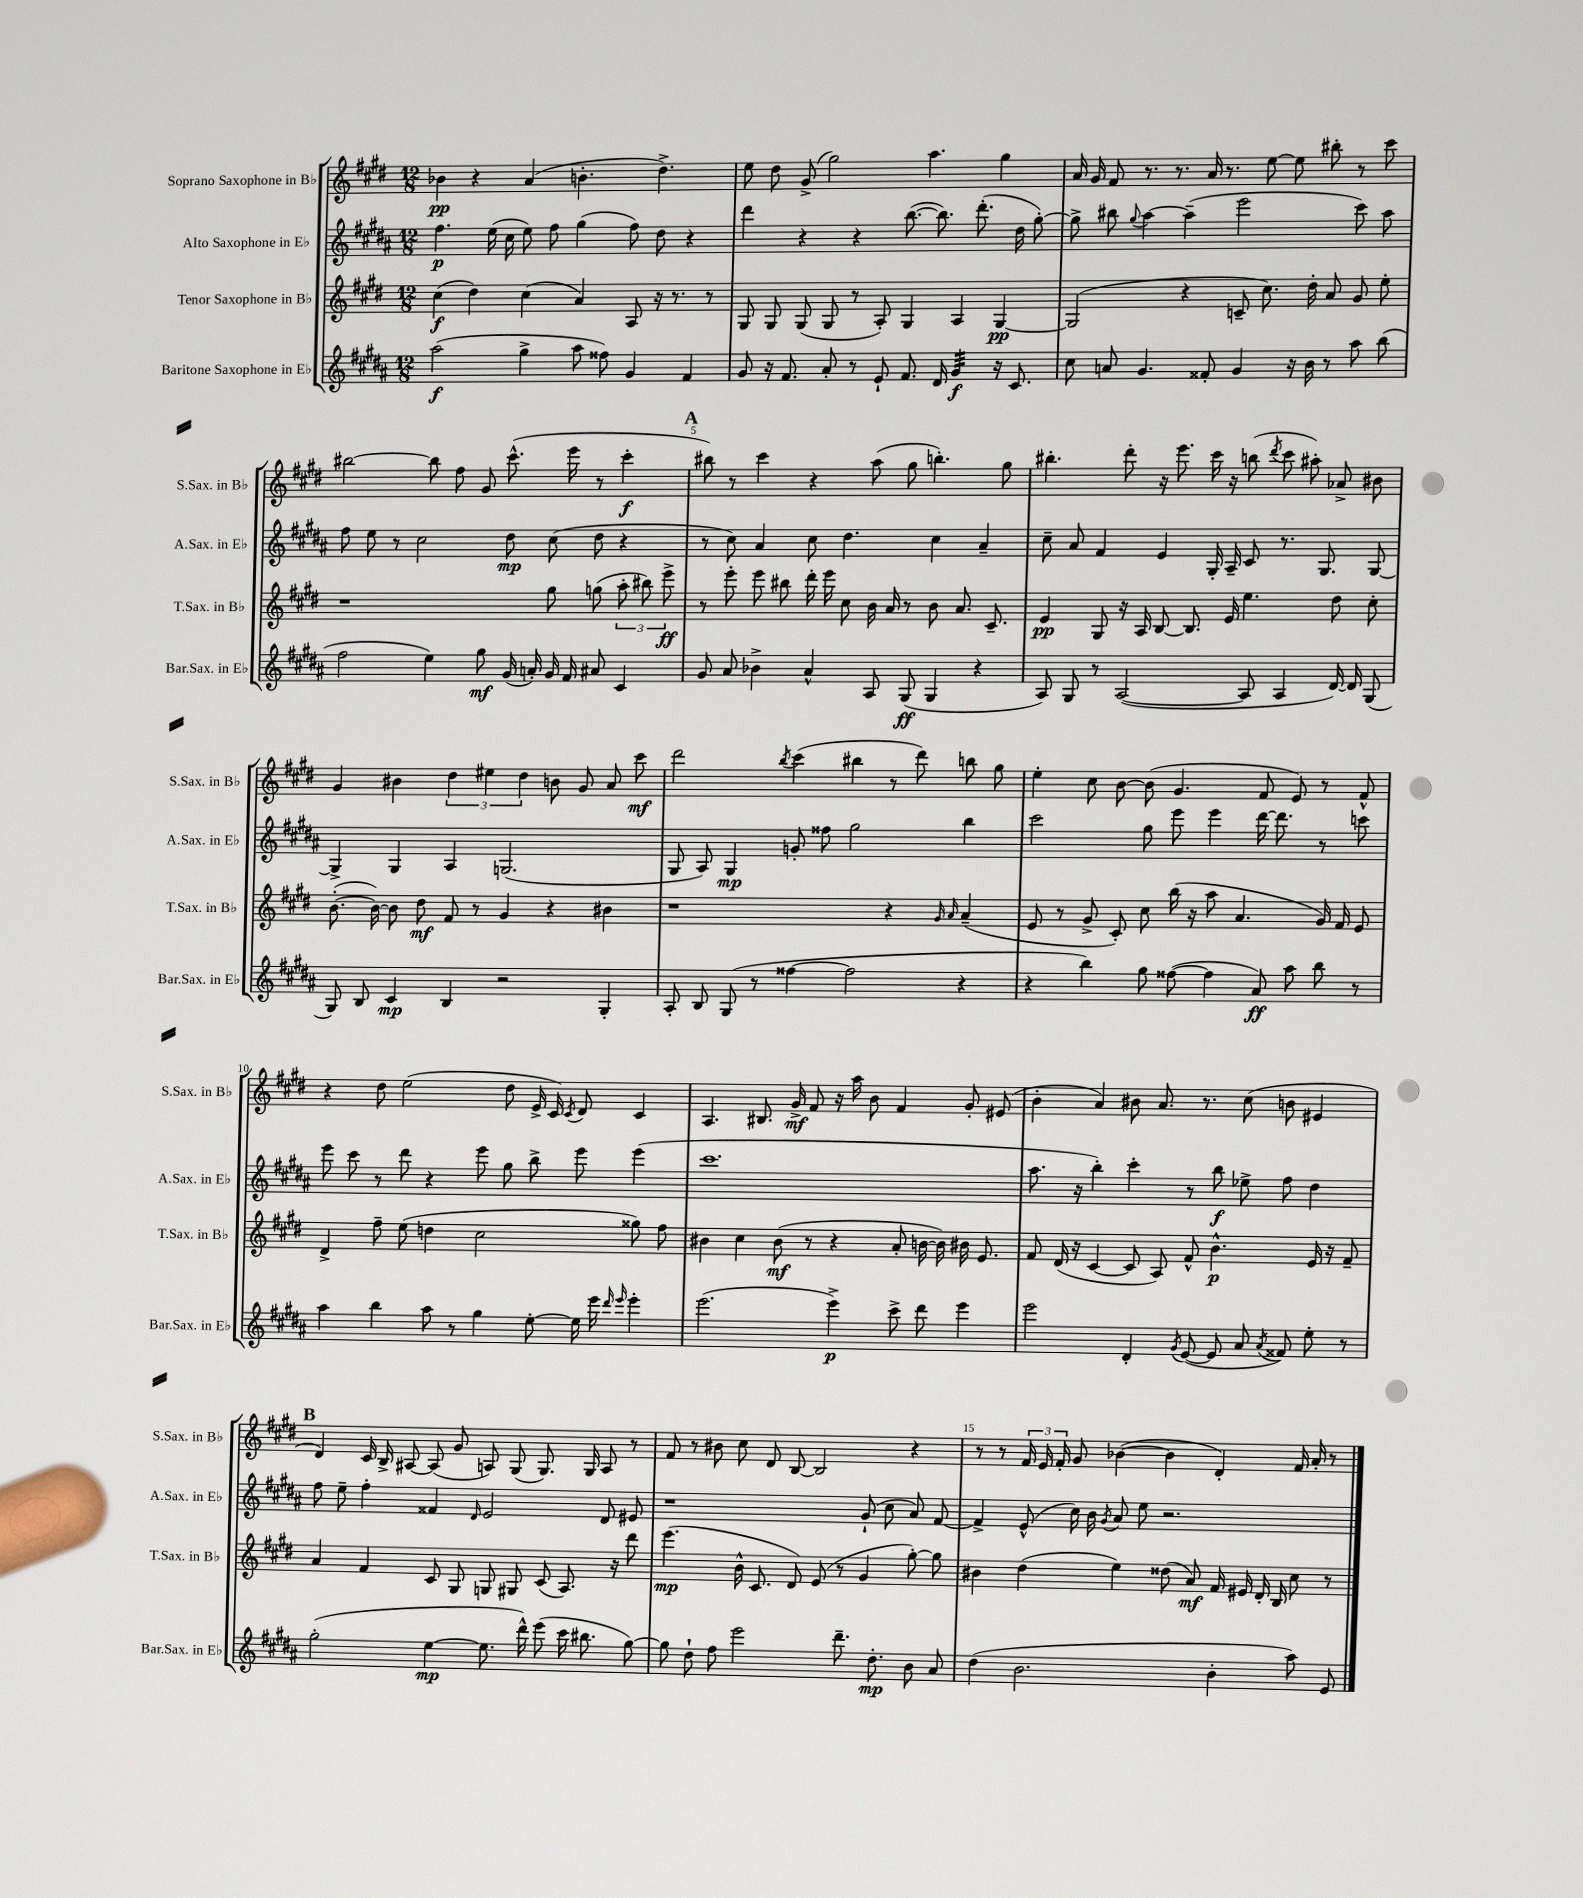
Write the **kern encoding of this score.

**kern	**dynam	**kern	**dynam	**kern	**dynam	**kern	**dynam
*part4	*part4	*part3	*part3	*part2	*part2	*part1	*part1
*staff4	*staff4	*staff3	*staff3	*staff2	*staff2	*staff1	*staff1
*I"Baritone Saxophone in E♭	*	*I"Tenor Saxophone in B♭	*	*I"Alto Saxophone in E♭	*	*I"Soprano Saxophone in B♭	*
*I'Bar.Sax. in E♭	*	*I'T.Sax. in B♭	*	*I'A.Sax. in E♭	*	*I'S.Sax. in B♭	*
*clefG2	*	*clefG2	*	*clefG2	*	*clefG2	*
*k[f#c#g#d#a#]	*	*k[f#c#g#d#]	*	*k[f#c#g#d#a#]	*	*k[f#c#g#d#]	*
*M12/8	*	*M12/8	*	*M12/8	*	*M12/8	*
=1	=1	=1	=1	=1	=1	=1	=1
(2aa#\	f	(4cc#\	f	4.ff#\	p	4b-X\	pp
.	.	4dd#\)	.	.	.	4r	.
.	.	.	.	(16ee\	.	.	.
.	.	.	.	16cc#\	.	.	.
4gg#^\	.	(4cc#\	.	8ee\)	.	(4a/	.
.	.	.	.	8ff#\	.	.	.
8aa#\	.	4a/)	.	(4gg#\	.	4.bn'\	.
8ff##X\)	.	.	.	.	.	.	.
4g#/	.	8A/	.	8ff#\)	.	.	.
.	.	16r	.	8dd#\	.	4.dd#^\)	.
.	.	8.r	.	.	.	.	.
4f#/	.	.	.	4r	.	.	.
.	.	8r	.	.	.	.	.
=2	=2	=2	=2	=2	=2	=2	=2
8g#/	.	8G#/	.	4ddd#\	.	8ee\	.
16r	.	8G#/	.	.	.	8dd#\	.
8.f#/	.	.	.	.	.	.	.
.	.	(8G#/	.	4r	.	(8g#^/	.
8a#'/	.	8G#/	.	.	.	2gg#\)	.
8r	.	8r	.	4r	.	.	.
8e`/	.	8A'/)	.	.	.	.	.
8.f#/	.	4G#/	.	([8.bb\	.	.	.
.	.	.	.	.	.	4.aa\	.
16d#/	.	.	.	8.bb\])	.	.	.
*tremolo	*	*	*	*	*	*	*
32g#/LLL	f	4A/	.	.	.	.	.
32g#/	.	.	.	.	.	.	.
32g#/	.	.	.	.	.	.	.
32g#/	.	.	.	.	.	.	.
32g#/	.	.	.	(8.ddd#'\	.	.	.
32g#/	.	.	.	.	.	.	.
32g#/	.	.	.	.	.	.	.
32g#/JJJ	.	.	.	.	.	.	.
*Xtremolo	*	*	*	*	*	*	*
16r	.	[4G#/	pp	.	.	4gg#\	.
8.c#/	.	.	.	16dd#\	.	.	.
.	.	.	.	[8gg#'\)	.	.	.
=3	=3	=3	=3	=3	=3	=3	=3
8cc#\	.	(2G#/]	.	8gg#^\]	.	16a/	.
.	.	.	.	.	.	16g#/	.
8an/	.	.	.	8bb#X\	.	8f#/	.
.	.	.	.	8qqgg#/	.	.	.
4.g#/	.	.	.	[4aa#\	.	8.r	.
.	.	.	.	.	.	8.r	.
.	.	4r	.	(4aa#~\]	.	.	.
8f##X'/	.	.	.	.	.	16a/	.
.	.	.	.	.	.	8.r	.
4g#/	.	8cn~/	.	2eee\	.	.	.
.	.	8.cc#\)	.	.	.	[8ee\	.
16r	.	.	.	.	.	8ee\]	.
16b\	.	16dd#'\	.	.	.	.	.
8r	.	8a/	.	.	.	8bb#X'\	.
8aa#\	.	8g#/	.	8ccc#\)	.	8r	.
(8bb\	.	8ee'\	.	8aa#\	.	8ccc#\	.
!!LO:LB:g=z
=4	=4	=4	=4	=4	=4	=4	=4
2ff#\	.	1r	.	8ff#\	.	[2bb#X\	.
.	.	.	.	8ee\	.	.	.
.	.	.	.	8r	.	.	.
.	.	.	.	2cc#\	.	.	.
4ee\)	.	.	.	.	.	8bb#\]	.
.	.	.	.	.	.	8ff#\	.
8gg#\	mf	.	.	.	.	8g#/	.
(16g#/	.	.	.	8dd#\	mp	(8.ccc#^^\	.
16an'/)	.	.	.	.	.	.	.
16g#/	.	8gg#\	.	(8cc#\	.	.	.
16f#/	.	.	.	.	.	16eee\	.
8a#X/	.	(8ggn\	.	8dd#\	.	8r	.
4c#/	.	12aa'\	.	4r	.	4ccc#'\	f
.	.	12bb#X\)	.	.	.	.	.
.	.	12eee^\	ff	.	.	.	.
!!LO:REH:place=s1:t=A
=5	=5	=5	=5	=5	=5	=5	=5
8g#/	.	8r	.	8r	.	8bb#X\)	.
8a#/	.	8eee'\	.	8cc#\)	.	8r	.
4b-X^\	.	8eee\	.	4a#/	.	4ccc#\	.
.	.	8bb#X\	.	.	.	.	.
4a#^^/	.	16ddd#'\	.	8cc#\	.	4r	.
.	.	16eee\	.	.	.	.	.
.	.	8cc#\	.	4.dd#\	.	.	.
8A#/	.	16b\	.	.	.	(8aa\	.
.	.	16a/	.	.	.	.	.
(8G#/	ff	8r	.	.	.	8gg#\	.
4G#/	.	8b\	.	4cc#\	.	4.bbn'\)	.
.	.	8.a/	.	.	.	.	.
4r	.	.	.	4a#~/	.	.	.
.	.	8.c#~/	.	.	.	.	.
.	.	.	.	.	.	8gg#\	.
=6	=6	=6	=6	=6	=6	=6	=6
8A#/)	.	4e/	pp	8cc#~\	.	4.bb#X'\	.
8G#/	.	.	.	8a#/	.	.	.
8r	.	8G#/	.	4f#/	.	.	.
([2A#/	.	16r	.	.	.	8ddd#'\	.
.	.	16A/	.	.	.	.	.
.	.	[8B/	.	4e/	.	16r	.
.	.	.	.	.	.	8.eee\	.
.	.	8.B/]	.	.	.	.	.
.	.	.	.	16G#'/	.	16ccc#\	.
.	.	16e/	.	16A#~/	.	16r	.
8A#/]	.	4.ee\	.	8c#/	.	(8bbn\	.
.	.	.	.	.	.	8qddd#/	.
4A#/	.	.	.	8.r	.	8ccc#\	.
.	.	.	.	.	.	8aa#X'\)	.
.	.	.	.	8.G#/	.	.	.
[16d#/)	.	8dd#\	.	.	.	8a-X^/	.
16d#/]	.	.	.	.	.	.	.
(8G#/	.	8cc#'\	.	[8G#/	.	8b#X\	.
!!LO:LB:g=z
=7	=7	=7	=7	=7	=7	=7	=7
8G#/)	.	([8.b'\	.	4G#^/]	.	4g#/	.
8B/	.	.	.	.	.	.	.
.	.	16b\_)	.	.	.	.	.
4c#/	mp	8b\]	.	4G#/	.	4b#X\	.
.	.	8dd#\	mf	.	.	.	.
4B/	.	8f#/	.	4A#/	.	6dd#\	.
.	.	8r	.	.	.	.	.
.	.	.	.	.	.	6ee#X\	.
2r	.	4g#/	.	(2.Gn/	.	.	.
.	.	.	.	.	.	6dd#\	.
.	.	4r	.	.	.	8bn\	.
.	.	.	.	.	.	8g#/	.
4G#'/	.	4b#X\	.	.	.	8a/	.
.	.	.	.	.	.	8ccc#\	mf
=8	=8	=8	=8	=8	=8	=8	=8
8A#'/	.	1r	.	8G#/	.	2ddd#\	.
8B/	.	.	.	8A#/)	.	.	.
(8G#/	.	.	.	4G#/	mp	.	.
8r	.	.	.	.	.	.	.
.	.	.	.	.	.	8qbb/	.
[4ff##X\	.	.	.	8gn'/	.	(4ccc#\	.
.	.	.	.	8ff##X\	.	.	.
2ff##\]	.	.	.	2gg#\	.	4bb#X\	.
.	.	4r	.	.	.	8r	.
.	.	.	.	.	.	8ddd#\)	.
.	.	16qqg#/	.	.	.	.	.
.	.	16qqa/	.	.	.	.	.
4r	.	(4a~/	.	4bb\	.	8bbn\	.
.	.	.	.	.	.	8gg#\	.
=9	=9	=9	=9	=9	=9	=9	=9
4r	.	8e/	.	2ccc#\	.	4ee'\	.
.	.	8r	.	.	.	.	.
4bb\)	.	8g#^/	.	.	.	8cc#\	.
.	.	8c#'/)	.	.	.	[8b\	.
8gg#\	.	8cc#\	.	8gg#\	.	(8b\]	.
([8ff##X\	.	(16bb\	.	8eee\	.	4.g#/	.
.	.	16r	.	.	.	.	.
4ff##\]	.	8aa\	.	4eee\	.	.	.
.	.	4.a/	.	.	.	.	.
8a#/)	ff	.	.	[16ddd#\	.	8f#/	.
.	.	.	.	8.ddd#\]	.	.	.
8aa#\	.	.	.	.	.	8e/)	.
8bb\	.	16g#/)	.	8r	.	8r	.
.	.	16f#/	.	.	.	.	.
8r	.	8e/	.	8cccn\	.	8f#^^/	.
!!LO:LB:g=z
=10	=10	=10	=10	=10	=10	=10	=10
4aa#\	.	4d#^/	.	8eee\	.	4r	.
.	.	.	.	8ccc#\	.	.	.
4bb\	.	8ff#~\	.	8r	.	8dd#\	.
.	.	(8ee\	.	8ddd#\	.	(2ee\	.
8aa#\	.	4ddn\	.	4r	.	.	.
8r	.	.	.	.	.	.	.
4gg#\	.	2cc#\	.	8eee\	.	.	.
.	.	.	.	8gg#\	.	8dd#\	.
[8ee'\	.	.	.	8bb^\	.	16e^/	.
.	.	.	.	.	.	16c#/)	.
.	.	.	.	.	.	8qc#/	.
16ee\]	.	.	.	8eee\	.	8d#/	.
16eee\	.	.	.	.	.	.	.
16qqddd#/	.	.	.	.	.	.	.
16qqeee/	.	.	.	.	.	.	.
4eee'\	.	8gg##X\)	.	(4eee\	.	4c#/	.
.	.	8ff#\	.	.	.	.	.
=11	=11	=11	=11	=11	=11	=11	=11
(2.eee\	.	4b#X\	.	1.ccc#	.	4.A/	.
.	.	4cc#\	.	.	.	.	.
.	.	.	.	.	.	8.B#X/	.
.	.	(8b#\	mf	.	.	.	.
.	.	.	.	.	.	16g#^/	mf
.	.	8r	.	.	.	8f#/	.
4eee^\)	p	4r	.	.	.	16r	.
.	.	.	.	.	.	16aa\	.
.	.	.	.	.	.	8b\	.
8ccc#^\	.	8a'/	.	.	.	4f#/	.
8ddd#\	.	[16bn\	.	.	.	.	.
.	.	16b\])	.	.	.	.	.
4eee\	.	16b#X\	.	.	.	8g#'/	.
.	.	8.e/	.	.	.	.	.
.	.	.	.	.	.	(8e#X/	.
=12	=12	=12	=12	=12	=12	=12	=12
2eee\	.	8f#/	.	8.aa#\	.	4b'\	.
.	.	(16d#/	.	.	.	.	.
.	.	16r	.	16r	.	.	.
.	.	[4c#/	.	4bb'\)	.	4a/)	.
4d#'/	.	8c#/]	.	4ccc#'\	.	8b#X\	.
.	.	8A/)	.	.	.	8.a/	.
8qg#/	.	.	.	.	.	.	.
([8e/	.	8f#^^/	.	8r	.	.	.
.	.	.	.	.	.	8.r	.
8e/]	.	4.b^^\	p	8bb\	f	.	.
8a#/	.	.	.	8ee-X^\	.	(8cc#\	.
8qa#/	.	.	.	.	.	.	.
8f##X/)	.	.	.	8ff#\	.	8bn\	.
8ee'\	.	16e/	.	4dd#\	.	4e#X/	.
.	.	16r	.	.	.	.	.
8r	.	8f#~/	.	.	.	.	.
!!LO:LB:g=z
!!LO:REH:place=s1:t=B
=13	=13	=13	=13	=13	=13	=13	=13
(2gg#'\	.	4a/	.	8ff#\	.	4d#/)	.
.	.	.	.	8ee~\	.	.	.
.	.	4f#/	.	4ff#'\	.	16c#/	.
.	.	.	.	.	.	16B^/	.
.	.	.	.	.	.	[8A#X/	.
[4ee\	mp	8c#/	.	4f##X/	.	(8A#/]	.
.	.	8G#/	.	.	.	8g#/	.
.	.	.	.	16qqd#/	.	.	.
8.ee\]	.	8Gn/	.	2e/	.	8An/)	.
.	.	8G#X/	.	.	.	(8G#/	.
16ddd#^^\)	.	.	.	.	.	.	.
(8eee\	.	(8c#/	.	.	.	8.G#/)	.
16ccc#\	.	8.A/)	.	.	.	.	.
8.bb#X\	.	.	.	.	.	16G#/	.
.	.	.	.	8d#/	.	8A/	.
.	.	16r	.	.	.	.	.
[8gg#\)	.	8ddd#\	.	8e#X/	.	8r	.
=14	=14	=14	=14	=14	=14	=14	=14
8gg#\]	.	(4.eee\	mp	1r	.	8f#/	.
8dd#`\	.	.	.	.	.	8r	.
8ff#\	.	.	.	.	.	8b#X\	.
2eee\	.	16b^^\	.	.	.	8cc#\	.
.	.	8.c#/	.	.	.	.	.
.	.	.	.	.	.	8d#/	.
.	.	8d#/)	.	.	.	[8B/	.
.	.	(8e/	.	.	.	2B/]	.
8.ddd#~\	.	8r	.	.	.	.	.
.	.	4g#/	.	(8g#`/	.	.	.
8.dd#'\	mp	.	.	.	.	.	.
.	.	.	.	8cc#\	.	.	.
8b\	.	[8gg#'\)	.	8a#/)	.	4r	.
8a#/	.	8gg#\]	.	[8f#/	.	.	.
=15	=15	=15	=15	=15	=15	=15	=15
(4dd#\	.	4b#X\	.	4f#^/]	.	8r	.
.	.	.	.	.	.	8r	.
2.b\	.	(4dd#\	.	(8e^^/	.	24f#/	.
.	.	.	.	.	.	24e/	.
.	.	.	.	.	.	24f#'/	.
.	.	.	.	16cc#\)	.	8g#/	.
.	.	.	.	16b\	.	.	.
.	.	.	.	8qg#/	.	.	.
.	.	4ee\)	.	8a#/	.	([4b-X\	.
.	.	.	.	8ee\	.	.	.
.	.	(8dd##X\	.	2.r	.	4b-\]	.
.	.	8a/)	mf	.	.	.	.
4b'\	.	16f#/	.	.	.	4d#'/)	.
.	.	16e#X/	.	.	.	.	.
.	.	16d#'/	.	.	.	.	.
.	.	16B/	.	.	.	.	.
8aa#\)	.	8cc#\	.	.	.	16f#/	.
.	.	.	.	.	.	16a'/	.
8e/	.	8r	.	.	.	8r	.
==	==	==	==	==	==	==	==
*-	*-	*-	*-	*-	*-	*-	*-
